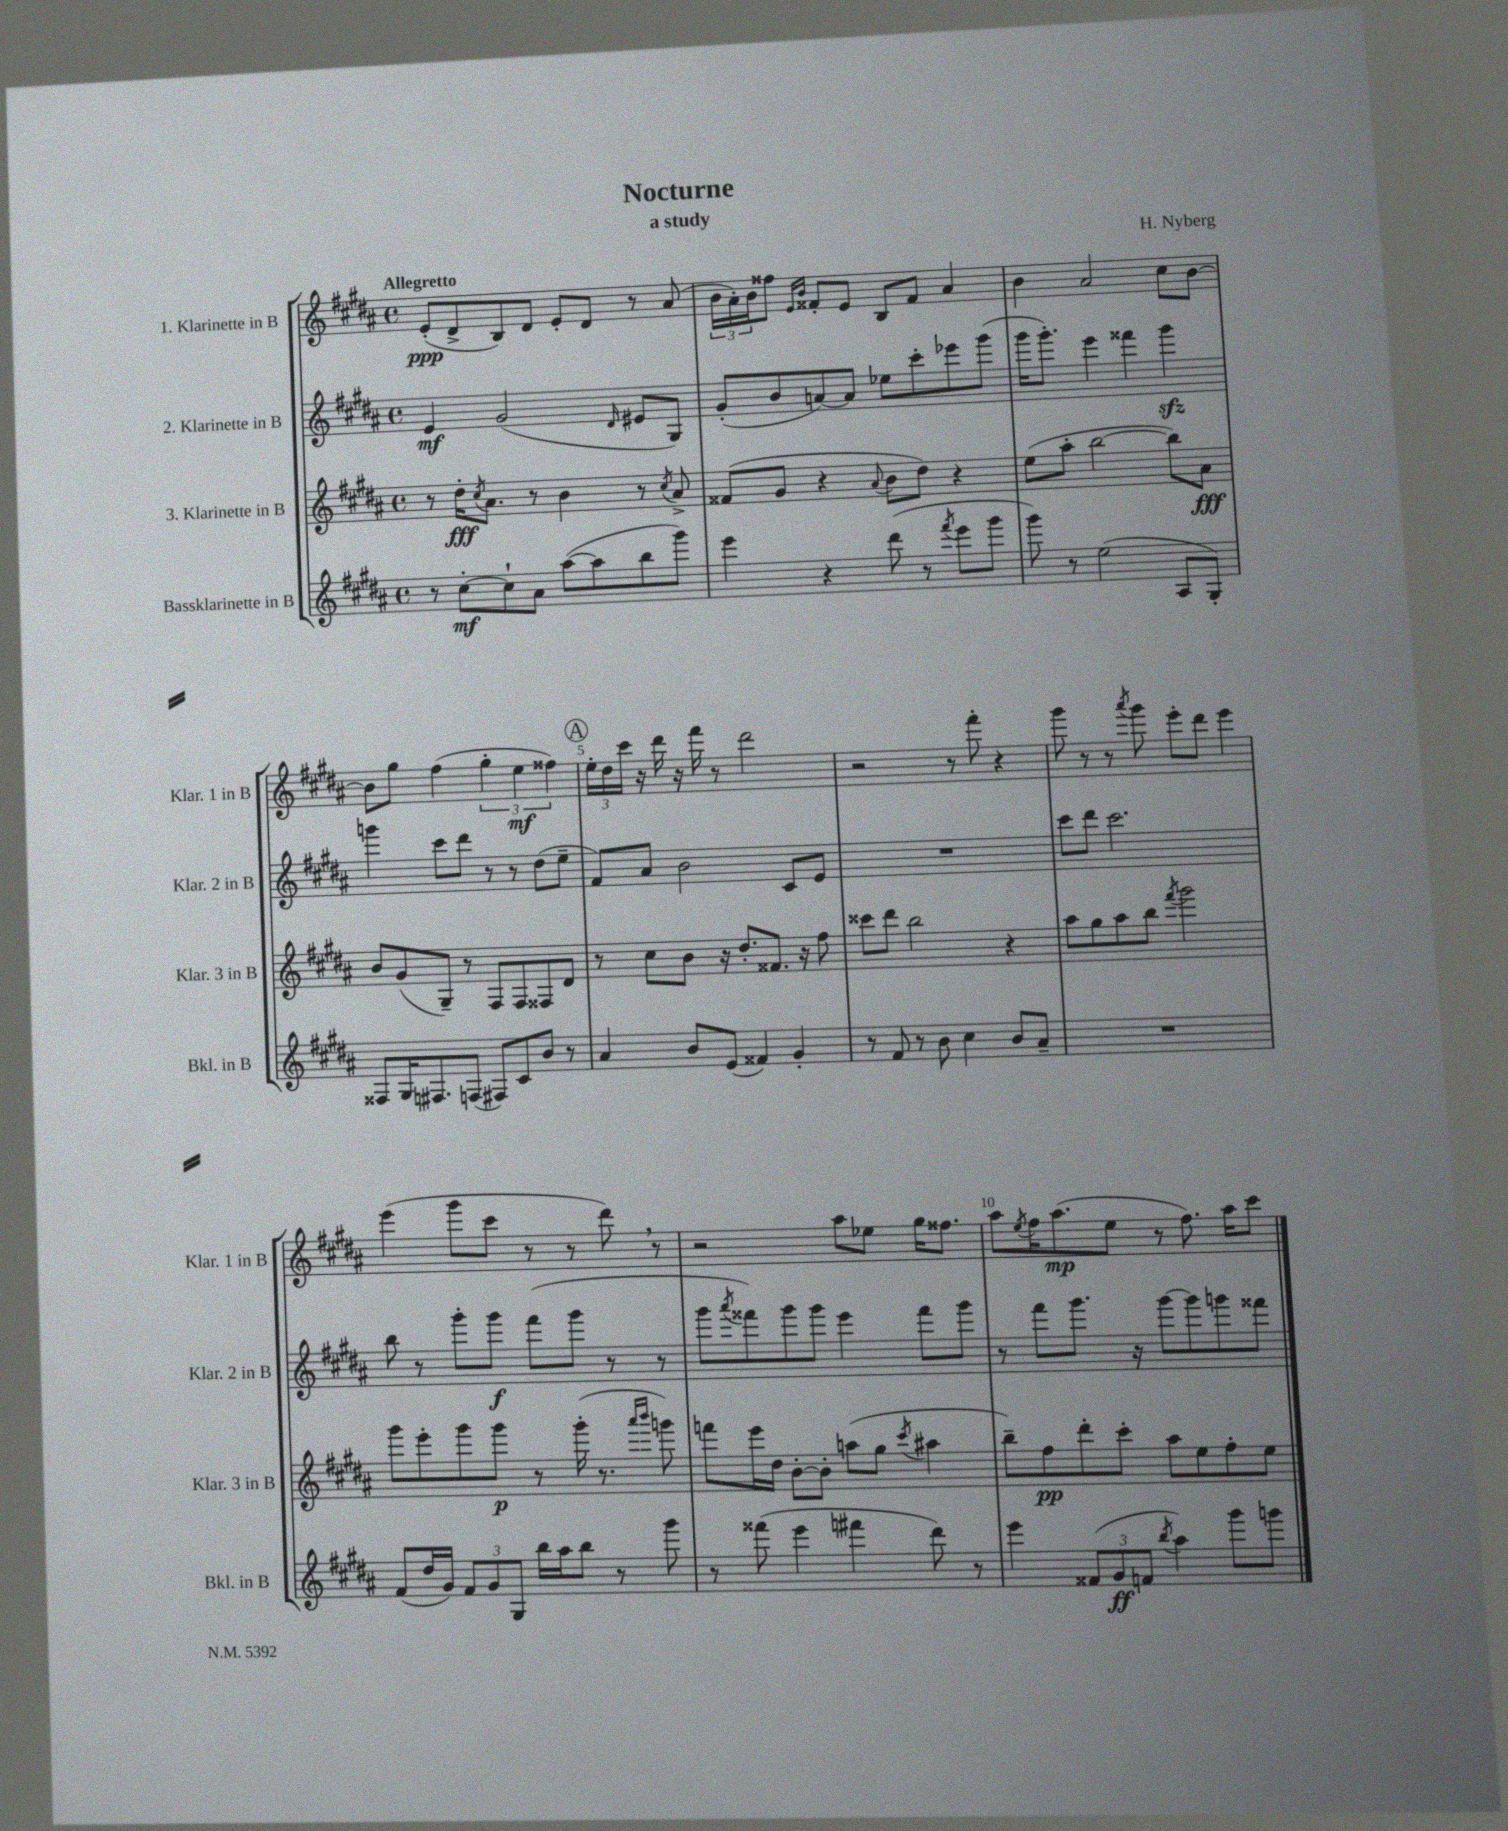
\header { title = "Nocturne" composer = "H. Nyberg" subtitle = "a study" }
<<
\new StaffGroup <<
\new Staff = "s0" \with { instrumentName = "1. Klarinette in B" shortInstrumentName = "Klar. 1 in B" } {
    \clef treble \key b \major \defaultTimeSignature \time 4/4 \tempo "Allegretto"
    e'8-.\ppp( dis'8-> b8) dis'8 e'8-. dis'8 r8 ais'8( |
    \tuplet 3/2 { b'16 ais'16-.) b'16 } fisis''8 \grace { e'16 b'16 } fisis'8-. e'8 b8 fisis'8 ais'4 |
    b'4 ais'2 cis''8 b'8~ |
    b'8 gis''8 fis''4( \tuplet 3/2 { gis''4-. e''4\mf fisis''4) } |
    \mark \markup { \circle "A" } \tuplet 3/2 { e''16-. dis''16 cis'''16 } r16 dis'''16 r16 fis'''16 r8 dis'''2 |
    r2 r8 fis'''8-. r4 |
    gis'''8 r8 r8 \acciaccatura { ais'''8 } gis'''8 e'''8-. dis'''8 e'''4 |
    e'''4( gis'''8 cis'''8 r8 r8 dis'''8) \breathe r8 |
    r2 ais''8 ees''8 gis''16 fisis''8. |
    ais''8 \acciaccatura { e''8 } fis''16 ais''8.\mp( e''8 r8 fis''8.) ais''16 cis'''8 \bar "|." |
}
\new Staff = "s1" \with { instrumentName = "2. Klarinette in B" shortInstrumentName = "Klar. 2 in B" } {
    \clef treble \key b \major \defaultTimeSignature \time 4/4
    e'4\mf gis'2( \grace { dis'16 } eis'8 gis8) |
    gis'8-.( b'8 a'8~) a'8 ees''8 cis'''8-. ees'''8 gis'''8( |
    gis'''16 gis'''8.-.) e'''4 fisis'''4 gis'''4\sfz |
    g'''4 cis'''8 dis'''8 r8 r8 dis''8( e''8-- |
    \mark \markup { \circle "A" } fis'8) ais'8 b'2 cis'8 e'8 |
    R1 |
    cis'''8 dis'''8 cis'''2. |
    b''8 r8 gis'''8-. gis'''8\f fis'''8( gis'''8 r8 r8 |
    gis'''8 \acciaccatura { ais'''8 } fisis'''8) gis'''8 gis'''8 e'''4 fisis'''8 gis'''8 |
    r8 fis'''8 gis'''8. r16 gis'''8~ gis'''8 g'''8 fisis'''8 \bar "|." |
}
\new Staff = "s2" \with { instrumentName = "3. Klarinette in B" shortInstrumentName = "Klar. 3 in B" } {
    \clef treble \key b \major \defaultTimeSignature \time 4/4
    r8 dis''16-.\fff \acciaccatura { cis''8 } ais'8. r8 b'4 r8 \acciaccatura { cis''8 } ais'8-> |
    fisis'8( gis'8 r4 \appoggiatura { ais'8 } b'8 dis''8) r4 |
    e''8( ais''8-. b''2~ b''8) ais'8\fff |
    b'8 gis'8( gis8--) r8 fis8 fis8 fisis8 dis'8 |
    \mark \markup { \circle "A" } r8 cis''8 b'8 r16 dis''8.-. fisis'8. r16 fis''8 |
    cisis'''8 dis'''8 b''2 r4 |
    ais''8 gis''8 ais''8 b''8 \acciaccatura { fis'''8 } gis'''2 |
    gis'''8 e'''8-. gis'''8 gis'''8\p r8 gis'''16-.( r8. \grace { ais'''16 b'''16 } g'''8) |
    f'''8 e'''16 dis''16 b'8~-. b'8-. a''8( gis''8 \acciaccatura { cis'''8 } ais''4 |
    b''8--) fis''8\pp dis'''8-. cis'''8-. ais''8 e''8 fis''8-. e''8 \bar "|." |
}
\new Staff = "s3" \with { instrumentName = "Bassklarinette in B" shortInstrumentName = "Bkl. in B" } {
    \clef treble \key b \major \defaultTimeSignature \time 4/4
    r8 cis''8~-.\mf cis''8-! ais'8 ais''8~( ais''8 b''8 gis'''8) |
    e'''4 r4 dis'''8( r8 \acciaccatura { fis'''8 } e'''8 gis'''8 |
    gis'''8) r8 e''2( ais8 gis8-.) |
    fisis8 gis16 fis8. f8( fis8) cis'8 b'8 r8 |
    \mark \markup { \circle "A" } ais'4 b'8 e'8( fisis'4) gis'4-. |
    r8 fis'8 r8 b'8 cis''4 b'8 ais'8-- |
    R1 |
    fis'8( dis''16 gis'16) \tuplet 3/2 { fis'8 gis'8 gis8 } b''16 ais''16 b''8 r8 gis'''8 |
    r8 fisis'''8( e'''4 fis'''4 dis'''8) r8 |
    e'''4 \tuplet 3/2 { fisis'8( gis'8\ff f'8 } \acciaccatura { b''8 } ais''4) gis'''8 g'''8 \bar "|." |
}
>>
>>
\layout { \context { \Score \override BarNumber.break-visibility = ##(#f #t #t) barNumberVisibility = #(every-nth-bar-number-visible 5) } }
